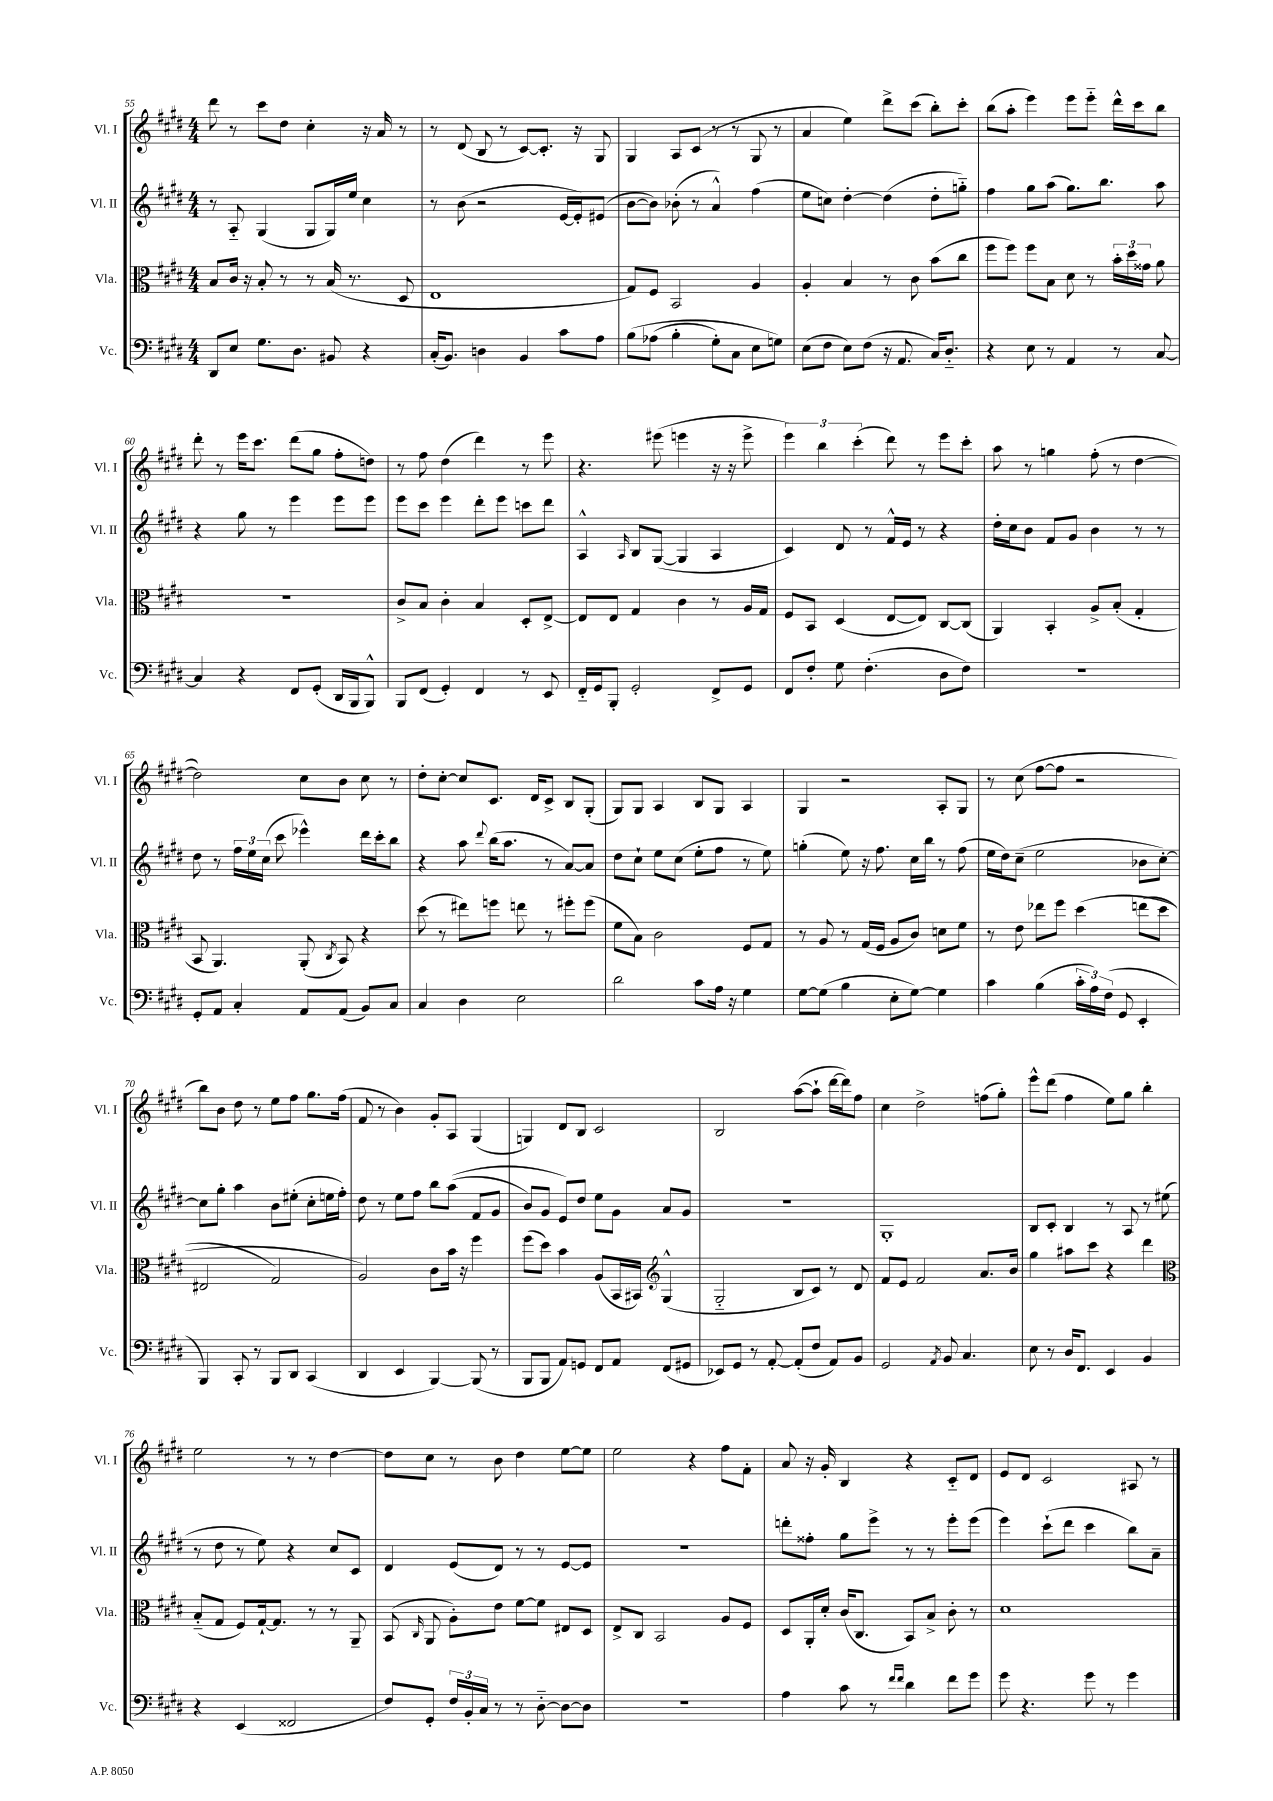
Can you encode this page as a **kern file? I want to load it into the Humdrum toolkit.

**kern	**kern	**kern	**kern
*staff4	*staff3	*staff2	*staff1
*clefF4	*clefC3	*clefG2	*clefG2
*k[f#c#g#d#]	*k[f#c#g#d#]	*k[f#c#g#d#]	*k[f#c#g#d#]
*M4/4	*M4/4	*M4/4	*M4/4
8DD#	8B	8r	8ddd#
8E	16c#	8A'~	8r
.	16r	.	.
8.G#	8B'	(4G#	8ccc#
.	8r	.	8dd#
8.D#	.	.	.
.	8r	8G#	4cc#'
8BB#	(16B	16G#)	.
.	8.r	16ee	.
4r	.	4cc#	16r
.	.	.	16a
.	8D#	.	8r
=	=	=	=
(16C#'	1E	8r	8r
8.BB)	.	.	.
.	.	(8b	(8d#
4D	.	2r	8B
.	.	.	8r
4BB	.	.	[8c#)
.	.	.	8.c#']
8c#	.	[16e	.
.	.	16e'])	16r
8A	.	(8e#	8G#
=	=	=	=
&(8B	8G#)	[8b	4G#
(8A-	8F#	8b])	.
4B'	2BB	(8b-'	8A
.	.	8r	(8c#
8G#')	.	4a^^)	8r
8C#	.	.	8r
8E	4A	(4ff#	8G#
8G&)	.	.	8r
=	=	=	=
(8E	4A'	8ee	4a
8F#	.	8cc)	.
8E)	4B	[4dd#'	4ee)
(8F#	.	.	.
16r	8r	(4dd#]	8ddd#^
8.AA	.	.	.
.	8c#	.	(8ccc#
16C#)	(8b	8dd#'	8bb')
8.D#'~	.	.	.
.	8cc#	8gg'~)	8ccc#'
=	=	=	=
4r	8ff#	4ff#	(8bb
.	8ff#)	.	8aa'
8E	8ff#	8gg#	4eee)
8r	8B	(8aa	.
4AA	8d#	8.gg#)	8eee
.	8r	.	8eee'~
.	.	8.bb	.
8r	24b'	.	16ddd#^^
.	24dd#	.	.
.	.	.	16ccc#
.	24g##	.	.
[8C#	8a	8aa	8bb
=	=	=	=
4C#]	1r	4r	8ddd#'
.	.	.	8r
4r	.	8gg#	16eee
.	.	.	8.ccc#
.	.	8r	.
8FF#	.	4eee	(8ddd#
(8GG#'	.	.	8gg#
16DD#	.	8eee	8ff#'
16BBB	.	.	.
8BBB^^)	.	8eee	8dd)
=	=	=	=
8BBB	8c#^	8eee	8r
(8FF#	8B	8ccc#	8ff#
4GG#')	4c#'	4eee	(4dd#
4FF#	4B	8ddd#'	4ddd#)
.	.	8eee	.
8r	8D#'	8ccc	8r
8EE	[8E^	8ddd#	8eee
=	=	=	=
16FF#'~	8E]	4A^^	4.r
16GG#	.	.	.
8BBB'	8E	.	.
.	.	16qqA	.
2GG#'	4G#	8B	.
.	.	([8G#	(8eee#
.	4c#	4G#]	4eee
8FF#^	8r	4A	16r
.	.	.	16r
8GG#	16A	.	8eee^
.	16G#	.	.
=	=	=	=
8FF#	8F#	4c#)	6eee)
8F#'	8BB	.	.
.	.	.	6bb
8G#	(4D#	8d#	.
.	.	.	(6ccc#'
(4.F#'	.	8r	.
.	[8E	16f#^^	8ddd#)
.	.	16e	.
.	8E])	8r	8r
8D#	[8C#	4r	8eee
8F#)	(8C#]	.	8ccc#'
=	=	=	=
1r	4AA)	16dd#'	8aa
.	.	16cc#	.
.	.	8b	8r
.	4BB'	8f#	4gg
.	.	8g#	.
.	8A^	4b	(8ff#'
.	(8B'	.	8r
.	4G#'	8r	[4dd#
.	.	8r	.
=	=	=	=
8GG#'	8BB	8dd#	2dd#])
8AA	4.AA)	8r	.
4C#'	.	24ff#	.
.	.	24ee	.
.	.	(24cc#	.
.	.	8ccc#	.
8AA	(8AA'	4eee-^^)	8cc#
.	8qC#	.	.
(8AA	8BB)	.	8b
8BB)	4r	16ddd#	8cc#
.	.	16ccc#'	.
8C#	.	8bb	8r
=	=	=	=
4C#	(8dd#	4r	8dd#'
.	8r	.	[8cc#'
4D#	8ee#)	8aa	8cc#]
.	.	8qqddd#	.
.	8ff	(16bb	8.c#
.	.	8.aa	.
2E	8ee	.	.
.	.	.	16d#
.	8r	8r	8c#^
.	8ff#'	[8a)	8B
.	(8ff#	8a]	(8G#'
=	=	=	=
2d#	8f#	8dd#	8G#)
.	8B)	8cc#`	8G#
.	2c#	8ee	4A
.	.	(8cc#	.
8c#	.	8ee'	8B
16A	.	8ff#	8G#
16r	.	.	.
4G#	8F#	8r	4A
.	8G#	8ee)	.
=	=	=	=
[8G#	8r	(4gg'	4G#
(8G#]	8A	.	.
4B	8r	8ee)	2r
.	(16G#	16r	.
.	16F#	8.ff#	.
8E'	8A	.	.
[8G#)	8c#)	16cc#	.
.	.	16bb	.
4G#]	8d	8r	8A'
.	8f#	(8ff#	8G#
=	=	=	=
4c#	8r	16ee	8r
.	.	16dd#)	.
.	8e	(8cc#~	(8cc#
(4B	8ee-	2ee	[8ff#
.	8ff#	.	8ff#]
24c#'	&(4dd#	.	2r
24A)	.	.	.
(24F#	.	.	.
8GG#	.	.	.
4EE'	(8ee	8b-	.
.	8dd#	[8cc#')	.
=	=	=	=
4BBB)	2E#	8cc#]	8bb)
.	.	8gg#'	8b
8CC#'	.	4aa	8dd#
8r	.	.	8r
8BBB	2G#)	8b	8ee
8DD#	.	(8ee#'	8ff#
(4CC#	.	8cc#'	8.gg#
.	.	16ee	.
.	.	16ff#')	(16ff#
=	=	=	=
4DD#	2A&)	8dd#	8f#
.	.	8r	8r
4EE	.	8ee	4b)
.	.	8ff#	.
[4BBB)	8c#	8bb	8g#'
.	16b	&((8aa	8A
.	16r	.	.
(8BBB]	4ff#	8f#	(4G#
8r	.	8g#	.
=	=	=	=
8BBB	(8ff#	8b)	4G)
8BBB	8dd#)	8g#	.
8AA)	4b	8e&)	8d#
8GG	.	8dd#	8B
8FF#	(8A	8ee	2c#
8AA	16BB	8g#	.
.	16BB#)	.	.
*	*clefG2	*	*
(8FF#	(4G#^^	8a	.
8GG#	.	8g#	.
=	=	=	=
8EE-)	2G#'~	1r	2B
8GG#	.	.	.
8r	.	.	.
[8AA'	.	.	.
(8AA']	8B	.	([8aa
8F#	8c#)	.	8aa`]
8AA)	8r	.	[16ddd#
.	.	.	16ddd#])
8BB	8d#	.	8ff#
=	=	=	=
2GG#	8f#	1G#'	4cc#
.	8e	.	.
.	2f#	.	2dd#^
8qAA	.	.	.
8BB	.	.	.
4.C#	.	.	.
.	8.a	.	(8ff
.	.	.	8gg#')
.	16b	.	.
=	=	=	=
8E	4gg#	8B	8eee^^
8r	.	8c#'	(8ddd#
16D#	8aa#	4B	4ff#
8.FF#	.	.	.
.	8ccc#	.	.
4EE	4r	8r	8ee)
.	.	8A	8gg#
4BB	4ddd#	8r	4bb'
.	.	(8ee#	.
=	=	=	=
*	*clefC3	*	*
4r	(8B'~	8r	2ee
.	8G#	8dd#	.
(4EE	8F#)	8r	.
.	[16G#`	8ee)	.
.	8.G#]	.	.
2FF##	.	4r	8r
.	8r	.	8r
.	8r	8cc#	[4dd#
.	8AA~	8c#	.
=	=	=	=
8F#)	(8BB	4d#	8dd#]
.	16qqC#	.	.
8GG#'	8AA	.	8cc#
24F#	8A')	(8e	8r
24BB'	.	.	.
24C#	.	.	.
8r	8e	8d#)	8b
8r	[8f#	8r	4dd#
[8D#'~	8f#]	8r	.
8D#_	8E#	[8e	[8ee
8D#]	8D#	8e]	8ee]
=	=	=	=
1r	8E^	1r	2ee
.	8C#	.	.
.	2BB	.	.
.	.	.	4r
.	8A	.	8ff#
.	8F#	.	8f#'
=	=	=	=
4A	8D#	8ddd'	8a
.	16AA'	8ff##'	16r
.	16d#'	.	16g#'
8c#	(16c#	8gg#	4B
.	8.C#	.	.
8r	.	8eee^	.
16qqf#	.	.	.
16qqf#	.	.	.
4d#	8BB)	8r	4r
.	8B^	8r	.
8f#	8c#'	8eee'	8c#'~
8g#	8r	(8eee	8d#
=	=	=	=
8g#	1d#	4eee)	8e
4.r	.	.	8d#
.	.	(8ccc#`	2c#
.	.	8ddd#	.
8g#	.	4ccc#	.
8r	.	.	.
4g#	.	8bb)	8A#
.	.	8a~	8r
==	==	==	==
*-	*-	*-	*-
